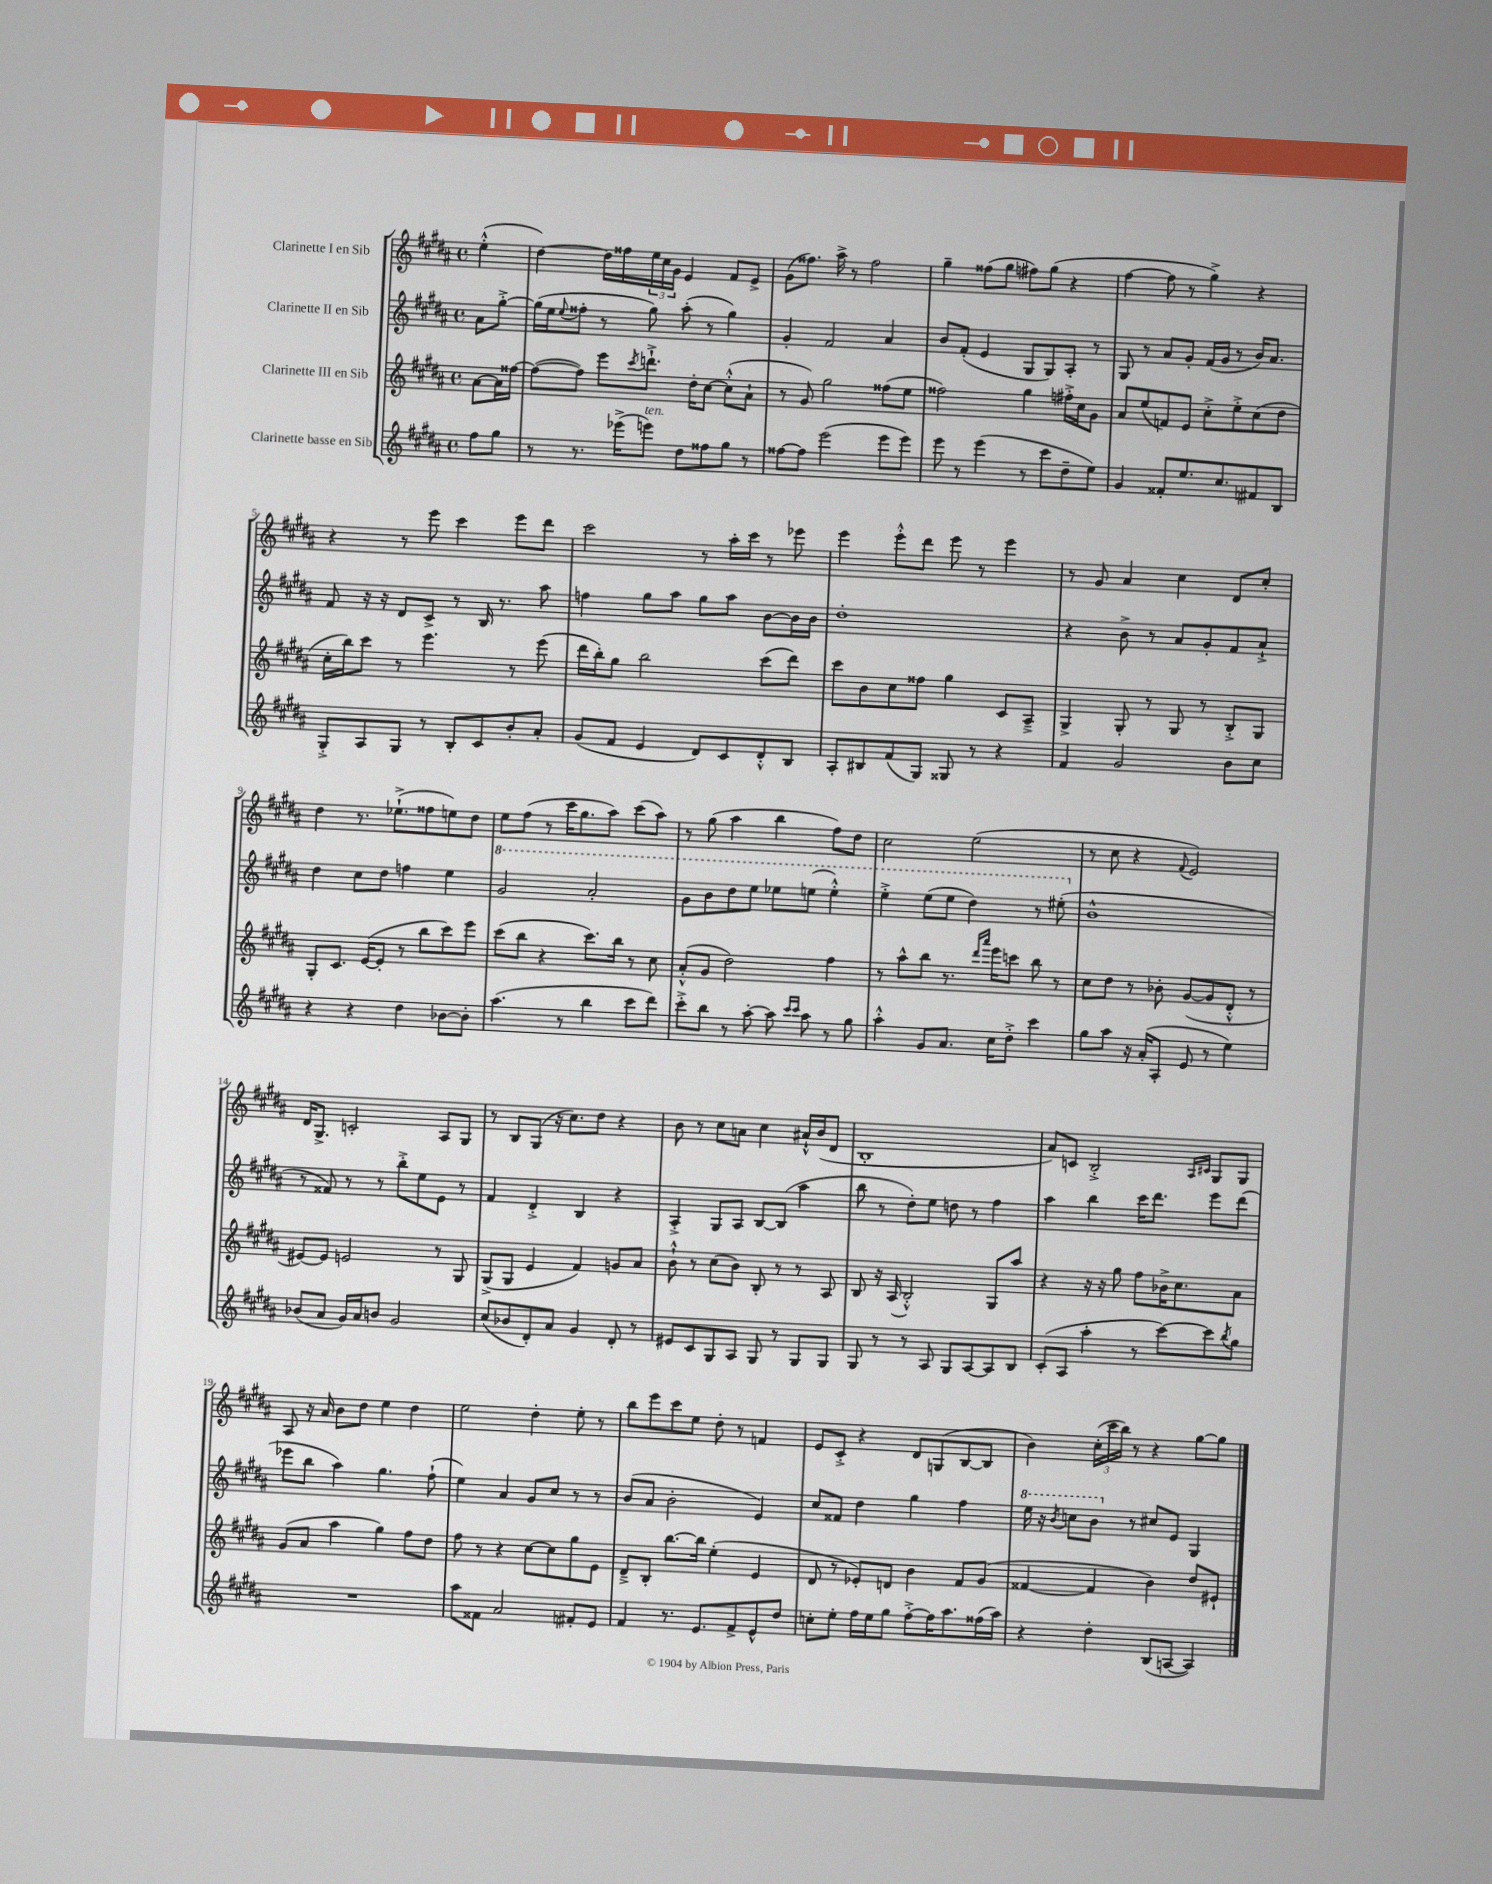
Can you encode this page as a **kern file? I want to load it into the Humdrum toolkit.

**kern	**kern	**kern	**kern
*staff4	*staff3	*staff2	*staff1
*clefG2	*clefG2	*clefG2	*clefG2
*k[f#c#g#d#a#]	*k[f#c#g#d#a#]	*k[f#c#g#d#a#]	*k[f#c#g#d#a#]
*M4/4	*M4/4	*M4/4	*M4/4
*met(c)	*met(c)	*met(c)	*met(c)
8ff#	[8a#	8a#	(4ee'^^
8gg#	16a#]	[8gg#'^	.
.	[16ff##	.	.
=	=	=	=
8r	(8ff##_	(16gg#]	[4dd#)
.	.	16ee	.
.	.	8qqee	.
8.r	8ff##])	8ff##'	.
.	8eee	8r	16dd#]
(16eee-^	.	.	16ff##
.	8qccc#	.	.
8eee)	8.ddd`^	8gg#)	24ee
.	.	.	24cc#
.	.	.	24g#
8dd#	.	(8aa#'	4e
.	16dd#'	.	.
8ff##	[8cc#	8r	.
8gg#	(8cc#'^^]	4gg#)	8f#
8r	8a#`	.	8e^
=	=	=	=
[8ff##	8r	4g#'	(8g#
8ff##]	8g#)	.	8.ff##)
(2eee	2gg#	2f#	.
.	.	.	16aa#^
.	.	.	8r
.	.	.	2ff##
8eee	(8ff##	4a#	.
8eee)	8ee	.	.
=	=	=	=
8eee	2ff##)	8b	4gg#~
8r	.	(8f#'	.
(4eee	.	4e	(8ff##
.	.	.	8gg#
8r	4gg#	8G#	8ff#)
8ccc#	.	8G#)	(8gg#
8dd#~	16ff#'^	8A#'	4r
.	16cc#	.	.
8ee)	8g#	8r	.
=	=	=	=
4g#	8a#	8G#	[4ff#
.	(8ee	8r	.
8f##'	8f)	8a#	8ff#]
8.ee	8e	8g#'	8r
.	8cc#'^	(16f#	4gg#^)
8.cc#	.	16g#	.
.	8ee'^	8r	.
8f#	(8cc#	16b)	4r
.	.	8.a#	.
8B	8dd#	.	.
=	=	=	=
8G#'^	16cc#'	8f#	4r
.	16bb)	.	.
8A#	8ccc#	16r	.
.	.	16r	.
8G#	8r	8d#	8r
8r	4.eee	8c#^	8eee
8B'	.	8r	4ccc#
8c#	.	16B	.
.	.	8.r	.
8b'	8r	.	8eee
8a#'	(8eee	8aa#	8ddd#
=	=	=	=
(8g#	16ddd#	4ff	2ccc#
.	16bb')	.	.
8f#	8gg#	.	.
4e	2bb	8gg#	.
.	.	8aa#	.
8d#)	.	8gg#	8r
8c#	.	8aa#	16aa#'
.	.	.	16ccc#
8d#'^^	(8ccc#	[8b	8r
8B	8ddd#)	16b]	8eee-
.	.	16b	.
=	=	=	=
8A#'	8ccc#	1dd#'	4eee
8B#	8b	.	.
(8f#	8cc#	.	8eee'^^
8G#)	8ff##	.	8ddd#
8G##	4gg#	.	8eee
8r	.	.	8r
4r	8c#	.	4eee
.	8A#~^	.	.
=	=	=	=
4f#	4G#^	4r	8r
.	.	.	8g#
2g#	8G#'	8b^	4a#
.	8r	8r	.
.	8G#	8a#	4cc#
.	8r	8g#'	.
8b	8B'^	8f#	8d#
8cc#	8G#	8a#`^	8cc#'
=	=	=	=
4r	8G#'	4dd#	4dd#
.	8.c#	.	.
4r	.	8cc#	8.r
.	([16e	.	.
.	8e']	8dd#	.
.	.	.	(8.ee-`^
4dd#	8r	4ff	.
.	8bb	.	8ff##
[8b-	8ccc#)	4ee	8ee)
8b-']	8eee	.	8dd#
=	=	=	=
(4.aa#	(8ccc#	2gg#	8ee
.	8bb	.	(8ff#
.	4r	.	8r
8r	.	.	16ccc#
.	.	.	8.gg#
4bb	8.ccc#)	2aa#'	.
.	.	.	8aa#)
.	16bb	.	.
8ccc#	8r	.	(8ccc#
8ddd#)	8cc#	.	8aa#)
=	=	=	=
8ccc#'^	(8a#'^^	8gg#	8r
8bb	8g#	8bb	(8gg#
8r	2dd#)	8ddd#	4aa#
[8aa#'	.	8eee	.
8aa#]	.	8eee-	4bb
16qqccc#	.	.	.
16qqccc#	.	.	.
8aa#	.	(8eee	.
8r	4ff#	4eee'^^)	8ff#)
8gg#	.	.	8dd#
=	=	=	=
4aa#'^^	8r	4eee'^	2cc#
.	8aa#^^	.	.
8g#	8bb	(8eee	.
8.a#	8.r	8eee	.
.	.	4ddd#)	(2ee
.	16qqddd#	.	.
.	16qqaaa#	.	.
16cc#	16eee	.	.
8dd#'^	8ccc	.	.
4ccc#	8bb	8r	.
.	8r	(8eee#'	.
=	=	=	=
8gg#	8cc#	1b^^	8r
8aa#	8dd#	.	8cc#
16r	8r	.	4r
(16a#'	.	.	.
8A#'	8b-'	.	.
.	.	.	8qqf#
8e	([8g#	.	2e)
8r	8g#]	.	.
4ee)	8d#'^^	.	.
.	8r	.	.
=	=	=	=
(8b-	[8e#)	8r	16d#
.	.	.	8.G#^
8a#	8e#]	8f##)	.
16g#)	2e	8r	2c'
16a#	.	.	.
8b	.	8r	.
2g#	.	8bb'^	.
.	.	8ee	.
.	8r	8e	8A#
.	8G#	8r	8G#
=	=	=	=
(8cc#	(8G#^	4f#	8r
8b-	8G#	.	8B
8d#')	4e	4d#'^	(8G#
8a#	.	.	16r
.	.	.	8.cc#)
4g#	4f#)	4B	.
.	.	.	8dd#
8d#'	8g	4r	4r
8r	8a#	.	.
=	=	=	=
8e#	8b`^^	4A#'^	8b
8c#	8r	.	8r
8G#	(8cc#	8G#	8cc#
8A#	8b)	8A#	8a
8G#	8B'	[8B	4cc#
8r	8r	(8B]	.
8G#	8r	4aa#	16a#`^^
.	.	.	(16b
8G#	8A#	.	8d#
=	=	=	=
8G#	8B	8bb	1B'
8r	16r	8r	.
.	(16A#	.	.
8r	2B'^^)	8dd#')	.
8A#	.	8ee	.
8G#	.	8dd	.
[8A#	.	8r	.
8A#]	8G#	4ff#	.
8B	8aa#	.	.
=	=	=	=
(8c#'	4r	4aa#	8a#)
8A#	.	.	8c
4aa#'	16r	4bb	2B'^
.	16r	.	.
.	8gg#	.	.
8r	8ff#	16ccc#	.
.	.	8.ddd#	.
[8ccc#)	16b-^	.	.
.	8.cc#	.	.
.	.	.	16qqA#
.	.	.	16qqc#
8ccc#]	.	8eee	8G#
8qbb	.	.	.
8gg#	8a#	(8ddd#	8G#
=	=	=	=
1r	(8g#	8eee-	8A#
.	8a#	8bb	16r
.	.	.	16a#
.	4aa#	4aa#)	8b
.	.	.	8dd#
.	4gg#)	4.gg#	4ee
.	8ff#	.	4dd#
.	8dd#	(8ff#`	.
=	=	=	=
8aa#	8ff#	4ee)	2ee
8f##	8r	.	.
2a#	4r	4a#	.
.	[8cc#	8g#	4dd#'
.	8cc#]	8cc#	.
8f#'	8gg#	8r	8ee'
8e	8e	8r	8r
=	=	=	=
4f#	8d#~^	(8b	8bb
.	8B'	8a#	8eee
8.r	[8.bb	2b'	8ccc#
.	.	.	8ee
8.e	16bb]	.	.
.	(4ee'	.	8dd#'
8f#^	.	.	8r
8e^^	4e	4e)	4f
8dd#	.	.	.
=	=	=	=
8cc'	8d#	8cc#	8e
8ee'	8r	8f##	8c#'^
16ff#	8e-')	4dd#	4r
16ee	.	.	.
8gg#	8d	.	.
[8ff#'^	4b	4gg#	8d#
16ff#]	.	.	(8G
8.aa#	.	.	.
.	8f#	4ff#	[8B
(16ff##	(8g#	.	8B]
16aa#)	.	.	.
=	=	=	=
4r	[4f##	16eee	4b)
.	.	16r	.
.	.	8qbb	.
.	.	8ccc	.
4dd#'	4f##]	8bb	(24cc#'
.	.	.	24ccc#
.	.	.	24bb)
.	.	8r	8r
(8B	4b)	8cc#	4r
[8A	.	8e	.
4A])	8dd#	4G#	[8gg#
.	8e#`	.	8gg#]
==	==	==	==
*-	*-	*-	*-
